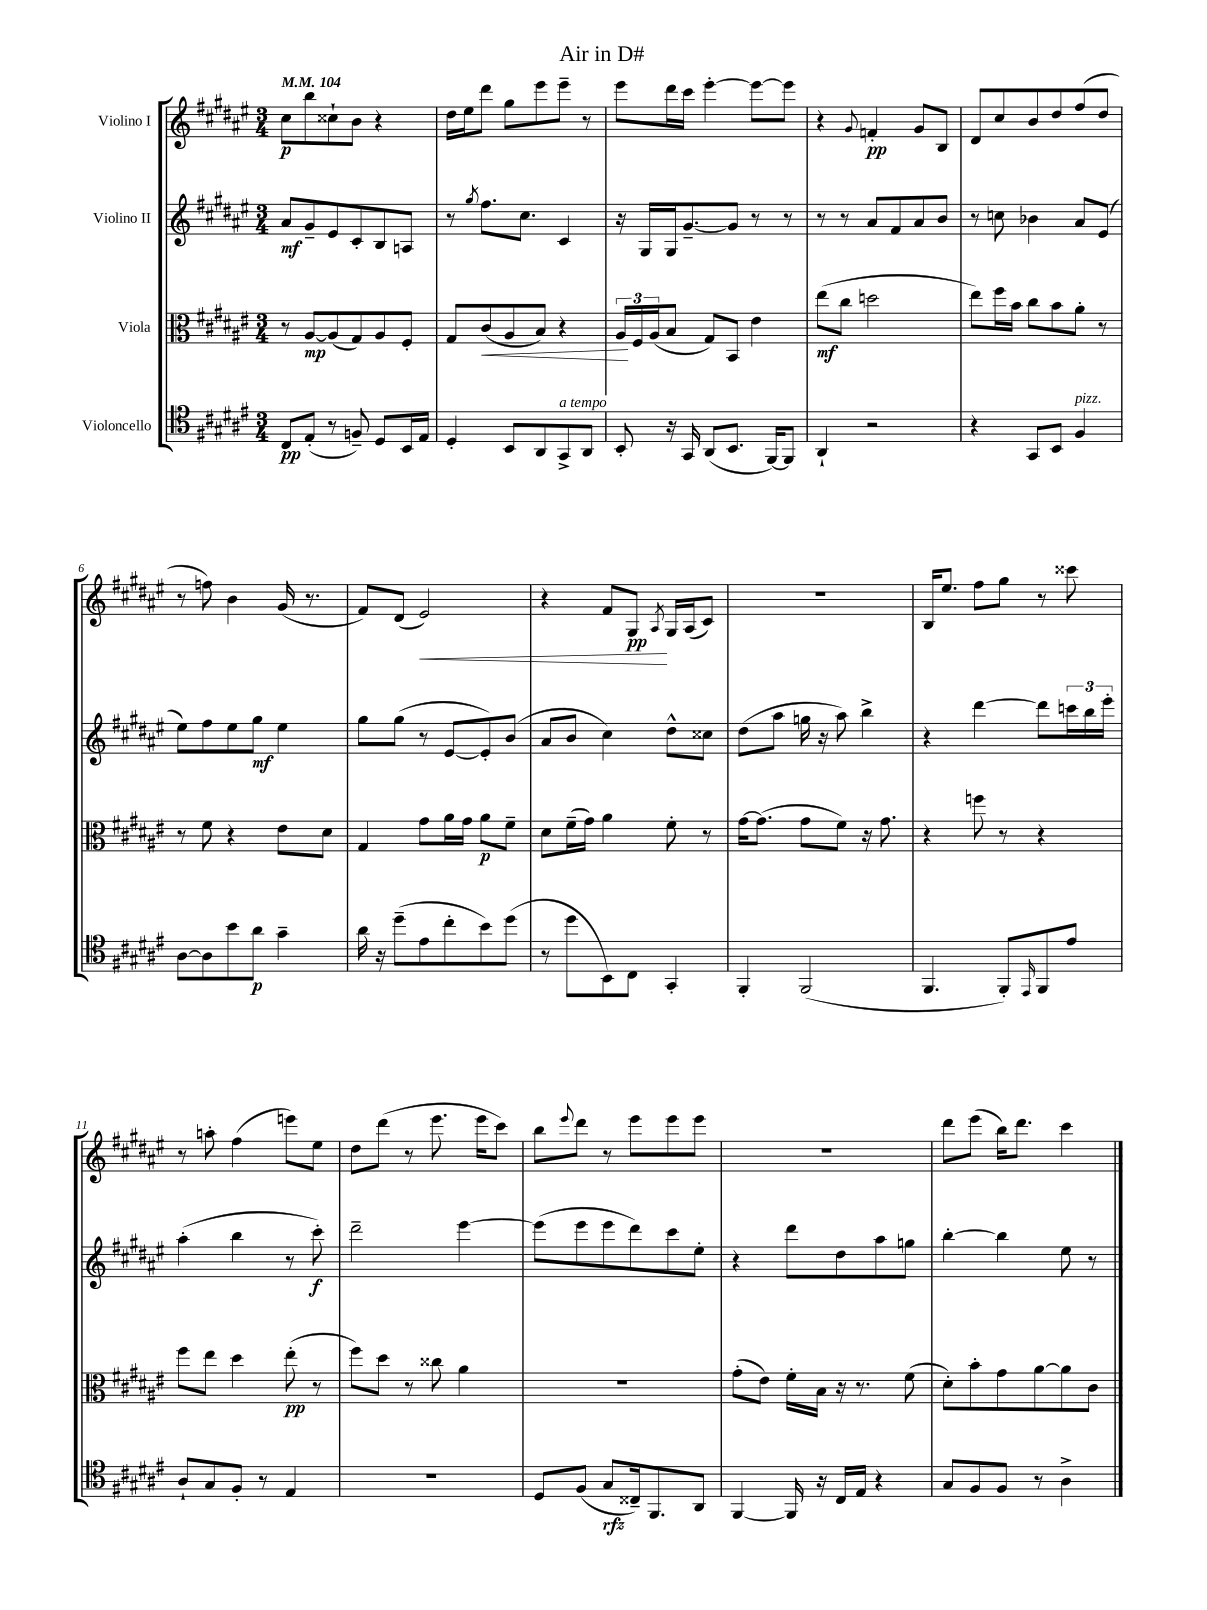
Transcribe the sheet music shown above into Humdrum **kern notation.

**kern	**dynam	**kern	**dynam	**kern	**dynam	**kern	**dynam
*part4	*part4	*part3	*part3	*part2	*part2	*part1	*part1
*staff4	*staff4	*staff3	*staff3	*staff2	*staff2	*staff1	*staff1
*I"Violoncello	*	*I"Viola	*	*I"Violino II	*	*I"Violino I	*
*clefC4	*	*clefC3	*	*clefG2	*	*clefG2	*
*k[f#c#g#d#a#e#]	*	*k[f#c#g#d#a#e#]	*	*k[f#c#g#d#a#e#]	*	*k[f#c#g#d#a#e#]	*
*M3/4	*	*M3/4	*	*M3/4	*	*M3/4	*
*MM104	*	*MM104	*	*MM104	*	*MM104	*
=1	=1	=1	=1	=1	=1	=1	=1
8C#/L	pp	8r	.	8a#/L	mf	8cc#\L	p
(8E#'/J	.	[8A#/L	mp	8g#~/	.	8bb\	.
8r	.	(8A#/]	.	8e#/	.	8cc##X`\	.
8Fn~/)	.	8G#/)	.	8c#'/	.	8b\J	.
8D#/L	.	8A#/	.	8B/	.	4r	.
16BB/L	.	8F#'/J	.	8An/J	.	.	.
16E#/JJ	.	.	.	.	.	.	.
=2	=2	=2	=2	=2	=2	=2	=2
4D#'/	.	8G#/L	.	8r	.	16dd#\LL	.
.	.	.	.	.	.	16ee#\J	.
.	.	.	.	8qgg#/	.	.	.
!	!	!	!LO:HP:b	!	!	!	!
.	.	(8c#/	<	8.ff#\L	.	8ddd#\J	.
8BB/L	.	8A#/	.	.	.	8gg#\L	.
.	.	.	.	8.cc#\J	.	.	.
8AA#/	.	8B/J)	.	.	.	8eee#\	.
!LO:TX:a:i:t=a tempo	!	!	!	!	!	!	!
8GG#^/	.	4r	.	4c#/	.	8eee#~\J	.
8AA#/J	.	.	.	.	.	8r	.
=3	=3	=3	=3	=3	=3	=3	=3
8BB'/	.	24A#/LL	.	16r	.	8eee#\L	.
.	.	24F#/	[	.	.	.	.
.	.	.	.	16G#/LL	.	.	.
.	.	(24A#/J	.	.	.	.	.
16r	.	8B/J	.	16G#/J	.	16ddd#\L	.
16GG#/	.	.	.	[8.g#~/	.	16ccc#\JJ	.
(8AA#/L	.	8G#/L)	.	.	.	[4eee#'\	.
8.BB/J	.	8BB/J	.	8g#/J]	.	.	.
.	.	4e#\	.	8r	.	8eee#\L_	.
[16FF#/KL)	.	.	.	.	.	.	.
8FF#/J]	.	.	.	8r	.	8eee#\J]	.
=4	=4	=4	=4	=4	=4	=4	=4
4AA#`/	.	(8ee#\L	mf	8r	.	4r	.
.	.	8cc#\J	.	8r	.	.	.
.	.	.	.	.	.	8qqg#/	.
2r	.	2ddn\	.	8a#/L	.	4fn'/	pp
.	.	.	.	8f#/	.	.	.
.	.	.	.	8a#/	.	8g#/L	.
.	.	.	.	8b/J	.	8B/J	.
=5	=5	=5	=5	=5	=5	=5	=5
4r	.	8ee#\L)	.	8r	.	8d#/L	.
.	.	16ff#\L	.	8ccn\	.	8cc#/	.
.	.	16b\JJ	.	.	.	.	.
8GG#/L	.	8cc#\L	.	4b-X\	.	8b/	.
8BB/J	.	8b\	.	.	.	8dd#/	.
!LO:TX:a:i:t=pizz.	!	!	!	!	!	!	!
4F#/	.	8a#'\J	.	8a#/L	.	(8ff#/	.
.	.	8r	.	(8e#/J	.	8dd#/J	.
!!LO:LB:g=z
=6	=6	=6	=6	=6	=6	=6	=6
[8A#\L	.	8r	.	8ee#\L)	.	8r	.
8A#\]	.	8f#\	.	8ff#\	.	8ffn\)	.
8b\	.	4r	.	8ee#\	.	4b\	.
8a#\J	p	.	.	8gg#\J	mf	.	.
4g#~\	.	8e#\L	.	4ee#\	.	(16g#/	.
.	.	.	.	.	.	8.r	.
.	.	8d#\J	.	.	.	.	.
=7	=7	=7	=7	=7	=7	=7	=7
16a#\	.	4G#/	.	8gg#\L	.	8f#/L)	.
16r	.	.	.	.	.	.	.
(8dd#~\L	.	.	.	(8gg#\J	.	(8d#/J	.
!	!	!	!	!	!	!	!LO:HP:b
8e#\	.	8g#\L	.	8r	.	2e#/)	<
8cc#'\	.	16a#\L	.	[8e#/L	.	.	.
.	.	16g#\JJ	.	.	.	.	.
8b\)	.	8a#\L	p	8e#'/])	.	.	.
(8dd#\J	.	8f#~\J	.	(8b/J	.	.	.
=8	=8	=8	=8	=8	=8	=8	=8
8r	.	8d#\L	.	8a#/L	.	4r	.
8dd#\L	.	(16f#~\L	.	8b/J	.	.	.
.	.	16g#\JJ)	.	.	.	.	.
8BB\)	.	4a#\	.	4cc#\)	.	8f#/L	.
8C#\J	.	.	.	.	.	8G#/J	pp
.	.	.	.	.	.	8qA#/	.
4GG#'/	.	8f#'\	.	8dd#^^\L	.	16G#/LL	[
.	.	.	.	.	.	(16A#/J	.
.	.	8r	.	8cc##X\J	.	8c#/J)	.
=9	=9	=9	=9	=9	=9	=9	=9
4FF#'/	.	[16g#\KL	.	(8dd#\L	.	2.r	.
.	.	(8.g#\J]	.	.	.	.	.
.	.	.	.	8aa#\J	.	.	.
(2FF#/	.	8g#\L	.	16ggn\	.	.	.
.	.	.	.	16r	.	.	.
.	.	8f#\J)	.	8aa#\)	.	.	.
.	.	16r	.	4bb^\	.	.	.
.	.	8.g#\	.	.	.	.	.
=10	=10	=10	=10	=10	=10	=10	=10
4.FF#/	.	4r	.	4r	.	16B/KL	.
.	.	.	.	.	.	8.ee#/J	.
.	.	8ffn\	.	[4ddd#\	.	8ff#\L	.
8FF#'/L)	.	8r	.	.	.	8gg#\J	.
16qqEE#/	.	.	.	.	.	.	.
8FF#/	.	4r	.	8ddd#\L]	.	8r	.
8e#/J	.	.	.	24cccn\L	.	8ccc##X\	.
.	.	.	.	24bb\	.	.	.
.	.	.	.	24eee#'\JJ	.	.	.
!!LO:LB:g=z
=11	=11	=11	=11	=11	=11	=11	=11
8A#`/L	.	8ff#\L	.	(4aa#'\	.	8r	.
8G#/	.	8ee#\J	.	.	.	8aan'\	.
8F#'/J	.	4dd#\	.	4bb\	.	(4ff#\	.
8r	.	.	.	.	.	.	.
4E#/	.	(8ee#'\	pp	8r	.	8eeen\L)	.
.	.	8r	.	8ccc#'\)	f	8ee#\J	.
=12	=12	=12	=12	=12	=12	=12	=12
2.r	.	8ff#\L)	.	2ddd#~\	.	8dd#\L	.
.	.	8dd#\J	.	.	.	(8ddd#\J	.
.	.	8r	.	.	.	8r	.
.	.	8cc##X\	.	.	.	8.eee#\	.
.	.	4a#\	.	[4eee#\	.	.	.
.	.	.	.	.	.	16eee#\KL	.
.	.	.	.	.	.	8ccc#\J)	.
=13	=13	=13	=13	=13	=13	=13	=13
8D#/L	.	2.r	.	(8eee#\L]	.	8bb\L	.
.	.	.	.	.	.	8qqeee#/	.
(8F#/J	.	.	.	8eee#\	.	8ddd#\J	.
8G#/L	rfz	.	.	8eee#\	.	8r	.
16C##X~/k)	.	.	.	8ddd#\)	.	8eee#\L	.
8.FF#/	.	.	.	.	.	.	.
.	.	.	.	8ccc#\	.	8eee#\	.
8AA#/J	.	.	.	8ee#'\J	.	8eee#\J	.
=14	=14	=14	=14	=14	=14	=14	=14
[4FF#/	.	(8g#'\L	.	4r	.	2.r	.
.	.	8e#\J)	.	.	.	.	.
16FF#/]	.	16f#'\LL	.	8ddd#\L	.	.	.
16r	.	16B\JJ	.	.	.	.	.
16C#/LL	.	16r	.	8dd#\	.	.	.
16E#/JJ	.	8.r	.	.	.	.	.
4r	.	.	.	8aa#\	.	.	.
.	.	(8f#\	.	8ggn\J	.	.	.
=15	=15	=15	=15	=15	=15	=15	=15
8G#/L	.	8d#'\L)	.	[4bb'\	.	8ddd#\L	.
8F#/	.	8b'\	.	.	.	(8eee#\J	.
8F#/J	.	8g#\	.	4bb\]	.	16bb\KL)	.
.	.	.	.	.	.	8.ddd#\J	.
8r	.	[8a#\	.	.	.	.	.
4A#^\	.	8a#\]	.	8ee#\	.	4ccc#\	.
.	.	8c#\J	.	8r	.	.	.
==	==	==	==	==	==	==	==
*-	*-	*-	*-	*-	*-	*-	*-
